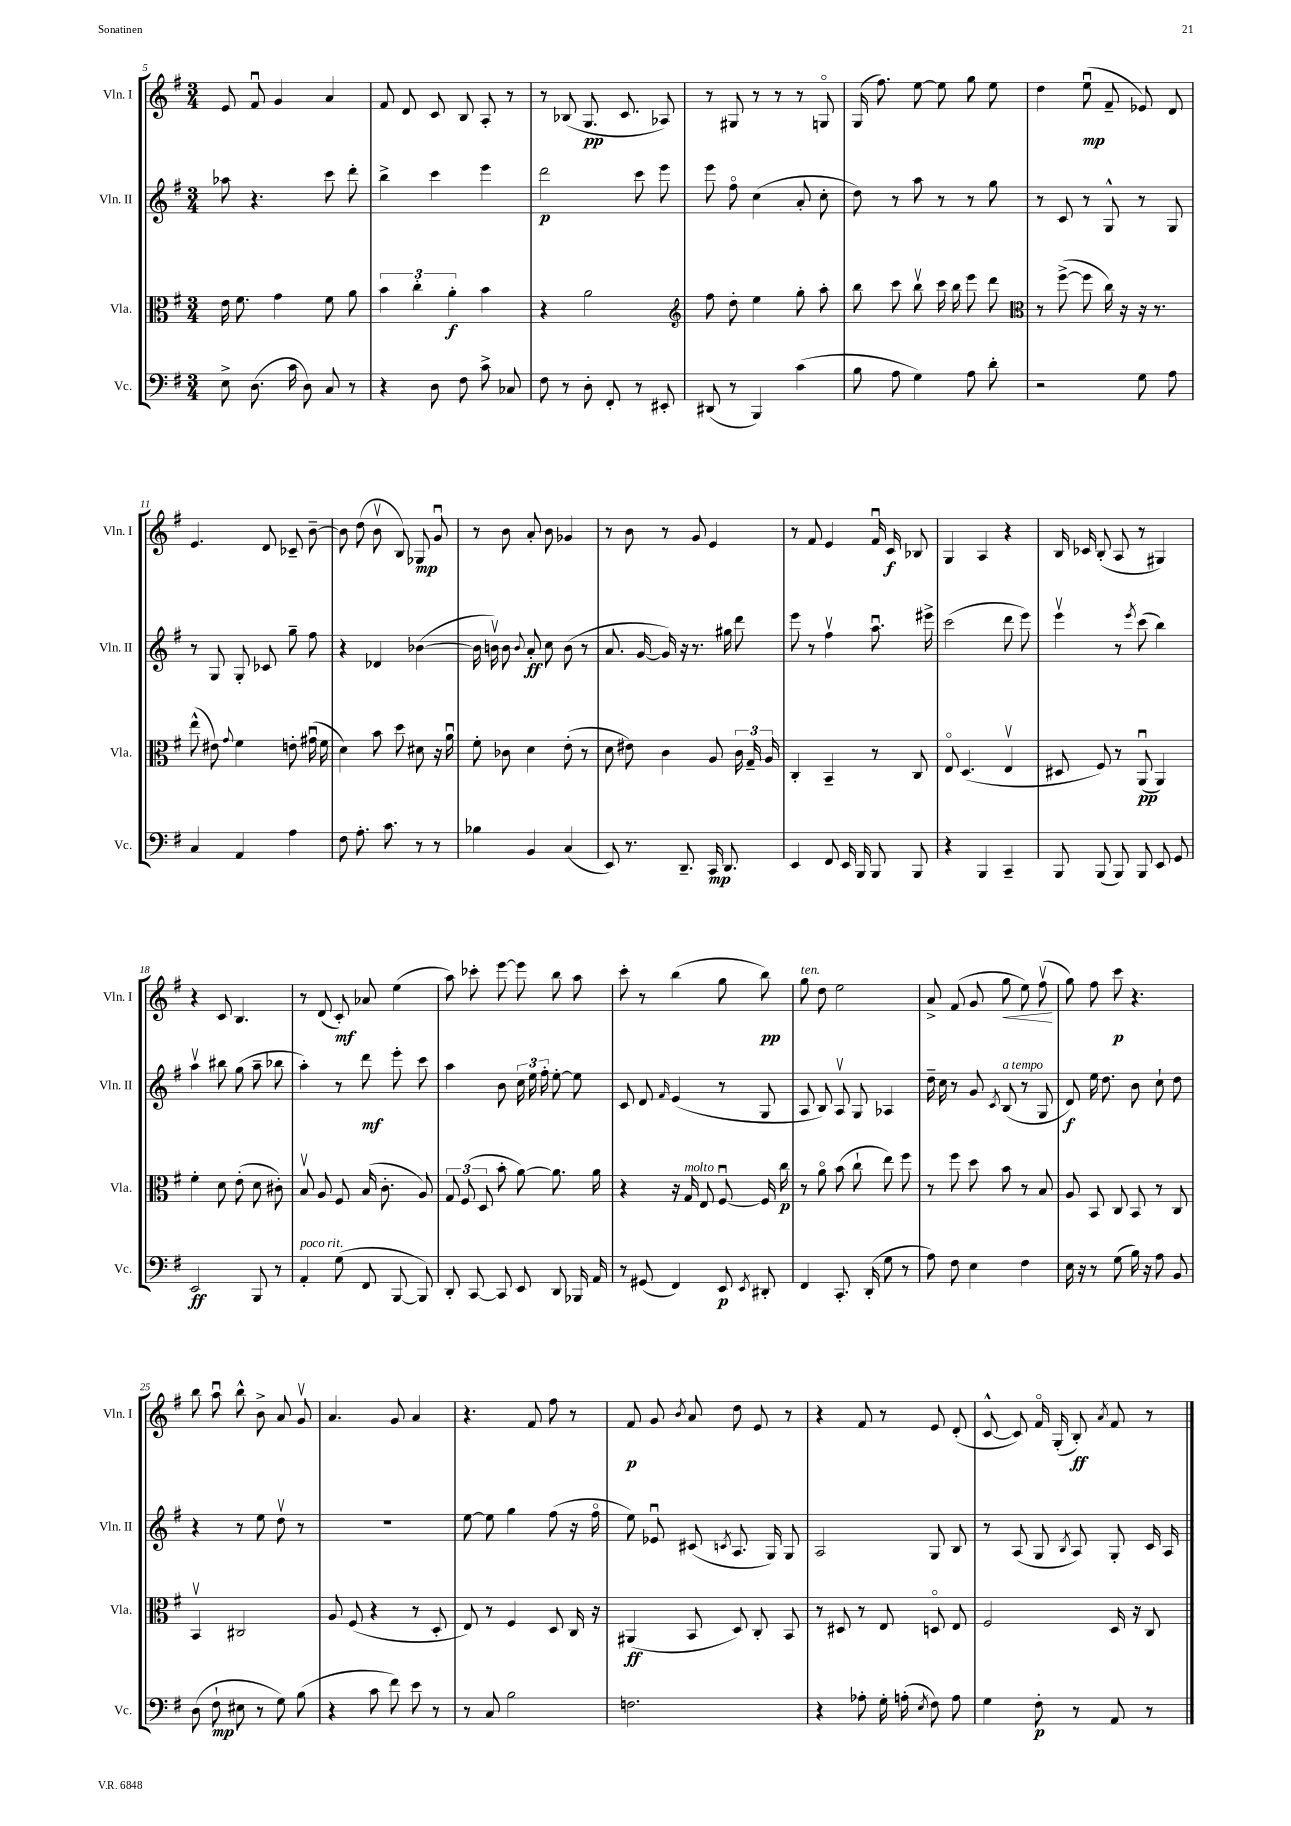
<<
\new StaffGroup <<
\new Staff = "s0" \with { instrumentName = "Vln. I" shortInstrumentName = "Vln. I" } {
    \clef treble \key g \major \numericTimeSignature \time 3/4
    \autoBeamOff e'8 fis'8\downbow g'4 a'4 |
    fis'8 d'8 c'8 b8 a8-. r8 |
    r8 bes8( g8.\pp c'8. aes8) |
    r8 gis8 r8 r8 r8 g8\flageolet |
    g16( fis''8.) e''8~ e''8 g''8 e''8 |
    d''4 e''8\downbow\mp( fis'8-- ees'8) d'8 |
    e'4. d'8 ces'8-- b'8~-- |
    b'8 d''8( b'8\upbow b8) ges8\mp g'8\downbow |
    r8 b'8 a'8-. b'8 ges'4 |
    r8 b'8 r8 g'8 e'4 |
    r8 fis'8 e'4 fis'16\downbow c'16\f bes8 |
    g4 a4 r4 |
    b16 ces'16 b8-.( a8 r8 gis4) |
    r4 c'8 b4. |
    r8 d'8( c'8-.\mf) aes'8 e''4( |
    a''8) ces'''8-. e'''8~ e'''8 b''8 a''8 |
    c'''8-. r8 b''4( g''8 b''8\pp) |
    g''8^\markup { \italic "ten." } d''8 e''2 |
    a'8-> fis'8( g'8 g''8\< e''8) fis''8\upbow\!( |
    g''8) fis''8 c'''8\p r4. |
    b''8 a''8\downbow b''8-^ b'8-> a'8 g'8\upbow |
    a'4. g'8 a'4 |
    r4. fis'8 fis''8 r8 |
    fis'8\p g'8 \acciaccatura { b'8 } a'8 d''8 e'8 r8 |
    r4 fis'8 r8 e'8 d'8-.( |
    c'8~-^ c'8) fis'16\flageolet g16-.( b8-.\ff) \acciaccatura { a'8 } fis'8 r8 \bar "|." |
}
\new Staff = "s1" \with { instrumentName = "Vln. II" shortInstrumentName = "Vln. II" } {
    \clef treble \key g \major \numericTimeSignature \time 3/4
    \autoBeamOff aes''8 r4. c'''8 d'''8-. |
    b''4-> c'''4 e'''4 |
    d'''2\p c'''8 e'''8 |
    e'''8 fis''8\flageolet c''4( a'8-. c''8-. |
    d''8) r8 a''8 r8 r8 g''8 |
    r8 c'8 r8 g8-^ r8 g8 |
    r8 g8 g8-. ces'8 g''8-- fis''8 |
    r4 des'4 bes'4~( |
    bes'16 b'16\upbow) b'8 \appoggiatura { b'8 } a'8-.\ff c''8 b'8( r8 |
    a'8. g'16~ g'16) r16 r8. gis''16 d'''8 |
    e'''8 r8 fis''4\upbow a''8.\downbow eis'''16-> |
    c'''2( d'''8 e'''8) |
    e'''4\upbow r8 \acciaccatura { e'''8 } c'''8( b''4) |
    a''4\upbow bis''8 g''8( a''8-- bes''8 |
    a''4-.) r8 d'''8\mf e'''8-. c'''8 |
    a''4 b'8 \tuplet 3/2 { c''16 e''16 fis''16-. } e''8~-. e''8 |
    c'8 d'8 \grace { fis'16 } e'4( r8 g8 |
    a8 b8) a8\upbow g8 aes4 |
    d''16-- c''16 r8 g'8 \acciaccatura { c'8 } b8^\markup { \italic "a tempo" }( r8 g8 |
    d'8\f) e''16 d''8. b'8 c''8-! d''8 |
    r4 r8 e''8 d''8\upbow r8 |
    R2. |
    e''8~ e''8 g''4 fis''8( r16 fis''16\flageolet |
    e''8) ees'8\downbow cis'8( \acciaccatura { c'8 } a8. g16) g8 |
    a2 g8 b8 |
    r8 a8( g8 \acciaccatura { b8 } a8) g8-. c'16 a16 \bar "|." |
}
\new Staff = "s2" \with { instrumentName = "Vla." shortInstrumentName = "Vla." } {
    \clef alto \key g \major \numericTimeSignature \time 3/4
    \autoBeamOff e'16 fis'8. g'4 fis'8 a'8 |
    \tuplet 3/2 { b'4 c''4-. a'4-.\f } b'4 |
    r4 a'2 |
    \clef treble fis''8 d''8-. e''4 g''8-. a''8-. |
    b''8 c'''8 b''8\upbow c'''16 b''16 e'''8 d'''8 |
    \clef alto r8 fis''8~->( fis''8 c''16) r16 r16 r8. |
    e''8-^( eis'8) \appoggiatura { g'8 } fis'4 e'8-. gis'16\downbow( fis'16 |
    d'4) b'8 d''8 dis'8 r16 a'16\downbow |
    fis'8-. ces'8 d'4 e'8-.( r8 |
    d'8 eis'8) c'4 a8 \tuplet 3/2 { c'16 g16-- a16 } |
    c4-. b,4-- r8 c8 |
    e8\flageolet d4.( e4\upbow |
    dis8 fis8) r8 a,8\downbow\pp( a,4) |
    fis'4-. d'8 e'8-.( d'8 cis'8-.) |
    b8\upbow a8 fis8 b16( c'8.-. a8) |
    \tuplet 3/2 { g8 fis8( d8 } b'8-. a'8~) a'8. a'16 |
    r4 r16 g16^\markup { \italic "molto" } e8 fis8~\downbow fis16 c''16\p |
    r8 a'8\flageolet b'8( c''8-! e''8) fis''8 |
    r8 fis''8 d''8 b'8 r8 b8 |
    a8 b,8 c8 b,8 r8 c8 |
    b,4\upbow cis2 |
    a8 fis8( r4 r8 d8-. |
    e8) r8 fis4 d8 c16 r16 |
    ais,4\ff( b,8 d8) c8-. b,8 |
    r8 dis8 r8 e8 d8\flageolet e8 |
    fis2 d16 r16 c8 \bar "|." |
}
\new Staff = "s3" \with { instrumentName = "Vc." shortInstrumentName = "Vc." } {
    \clef bass \key g \major \numericTimeSignature \time 3/4
    \autoBeamOff e8-> d8.( c'16 d8) c8 r8 |
    r4 d8 fis8 c'8-> ces8 |
    fis8 r8 d8-. fis,8-. r8 eis,8-. |
    dis,8( r8 b,,4) c'4( |
    b8 a8 g4) a8 d'8-. |
    r2 g8 a8 |
    c4 a,4 a4 |
    fis8 a8.-. c'8. r8 r8 |
    bes4 b,4 c4( |
    e,8) r8. d,8.-- c,16\mp d,8. |
    e,4 fis,8 e,16 b,,16 b,,8 b,,8 |
    r4 b,,4 c,4-- |
    b,,8 b,,8( b,,8) b,,8 e,8 g,8 |
    e,2\ff b,,8 r8 |
    a,4-.^\markup { \italic "poco rit." } g8( fis,8 b,,8~ b,,8) |
    d,8-. c,8~ c,8 e,8 d,8 bes,,16 a,16 |
    r8 gis,8( fis,4) e,8\p \acciaccatura { e,8 } dis,8-. |
    fis,4 c,8.-. d,16-.( g8 r8 |
    a8) fis8 e4 fis4 |
    e16 r16 r8 g8( b16) r16 a8 b,8 |
    d8( fis8-!\mp eis8 r8 g8) b8( |
    r4 c'8 fis'8) e'8 r8 |
    r8 c8 b2 |
    f2. |
    r4 aes8-. g16-. a16-.( \acciaccatura { e8 } fis8) a8 |
    g4 fis8-.\p r8 a,8 r8 \bar "|." |
}
>>
>>
\layout { \context { \Score currentBarNumber = #5 } }
